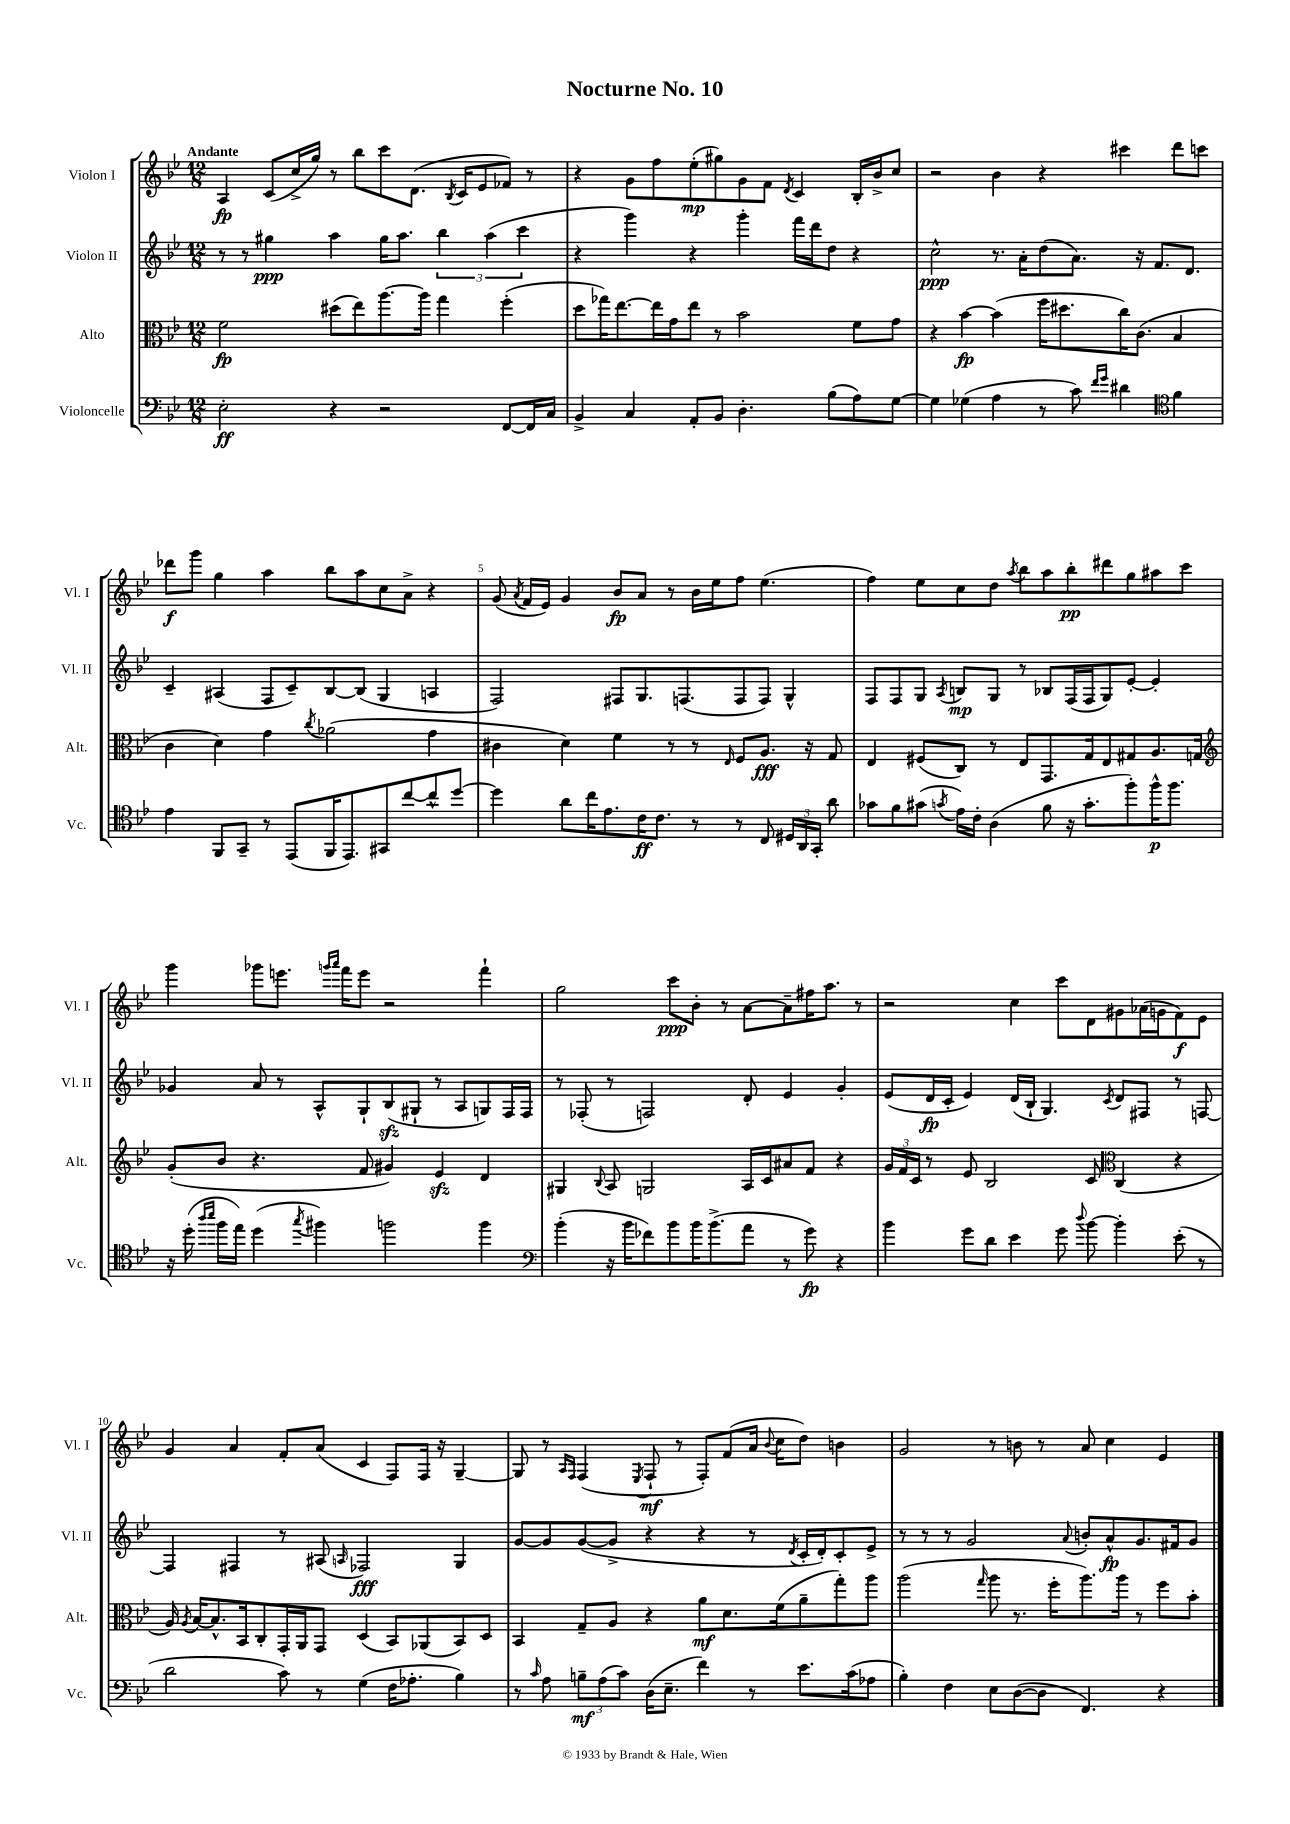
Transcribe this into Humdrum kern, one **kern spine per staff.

**kern	**kern	**kern	**kern
*staff4	*staff3	*staff2	*staff1
*clefF4	*clefC3	*clefG2	*clefG2
*k[b-e-]	*k[b-e-]	*k[b-e-]	*k[b-e-]
*M12/8	*M12/8	*M12/8	*M12/8
2E-'	2f	8r	4A
.	.	8r	.
.	.	4gg#	(8c
.	.	.	16cc^
.	.	.	16gg)
4r	(8dd#	4aa	8r
.	8ee-)	.	8bb-
2r	[8.aa	16gg#	8ccc
.	.	8.aa	.
.	.	.	(8.d
.	16aa]	.	.
.	4gg	6bb-	.
.	.	.	8qB-
.	.	.	16c
.	.	.	8e-
.	.	(6aa	.
[8FF	(4ff'	.	8f-)
.	.	6ccc	.
16FF]	.	.	8r
16C	.	.	.
=	=	=	=
4BB-^	8dd	4r	4r
.	16gg-)	.	.
.	[8.ee-	.	.
4C	.	4ggg)	8g
.	16ee-]	.	8ff
.	16g	.	.
8AA'	8ee-	4r	(8ee-'
8BB-	8r	.	8gg#)
4.D'	2b-	4ggg'	8g
.	.	.	8f
.	.	.	8qd
.	.	16fff	4c
.	.	16ddd	.
(8B-	.	8dd	.
8A)	8f	4r	16B-'
.	.	.	16b-^
[8G	8g	.	8cc
=	=	=	=
4G]	4r	2cc^^	2r
(4G-	[4b-	.	.
4A	(4b-]	8.r	4b-
.	.	16a'	.
8r	16ff	(8dd	4r
.	8.dd#	.	.
8c)	.	8.a)	.
16qqf	.	.	.
16qqg	.	.	.
4d#	16cc)	.	4ccc#
.	(8.c	16r	.
.	.	8.f	.
*clefC4	*	*	*
4f	4B-	.	8ddd
.	.	8.d	.
.	.	.	8ccc
=	=	=	=
4e-	4c	4c~	8ddd-
.	.	.	8ggg
8FF	4d)	(4A#	4gg
8GG~	.	.	.
8r	4g	8F	4aa
(8EE-	.	8c~)	.
.	8qcc	.	.
16FF	(2a-	[8B-	8bb-
8.EE-)	.	.	.
.	.	(8B-]	8aa
8GG#	.	4G	8cc
[8cc	.	.	8a^
8cc^^]	4g	4A	4r
[8dd	.	.	.
=	=	=	=
4dd]	4c#	2F)	(8g
.	.	.	8qa
.	.	.	16f
.	.	.	16e-)
8a	4d)	.	4g
16cc	.	.	.
8.e-	.	.	.
.	4f	8F#	8b-
16c	.	8.G	8a
8.c	.	.	.
.	8r	.	8r
.	.	(8.F	.
8r	8r	.	16b-
.	.	.	16ee-
.	16qqE-	.	.
8r	8F	8F	8ff
8C	8.A	8F)	(4.ee-
24D#	.	4G^^	.
24AA	.	.	.
.	16r	.	.
24GG'	.	.	.
8a	8G	.	.
=	=	=	=
8g-	4E-	8F	4ff)
8f	.	8F	.
(8g#	(8F#	8G	8ee-
8qg	.	8qA	.
16e-)	8C)	8B	8cc
16c'	.	.	.
(4A	8r	8G	8dd
.	.	.	8qaa
.	8E-	8r	8bb-
8f	8.GG	8B-	8aa
16r	.	(16F	8bb-'
8.g'	16G	16F	.
.	8E-	8G)	8ddd#
8ff')	8G#	[8e-'	8gg
16ff^^	8.A	4e-']	8aa#
8.ff	.	.	.
.	.	.	8ccc
.	16G	.	.
=	=	=	=
*	*clefG2	*	*
16r	(8g'	4g-	4ggg
(16dd'	.	.	.
16qqaa	.	.	.
16qqbb-	.	.	.
16ff	8b-	.	.
16ee-)	.	.	.
(4dd	4.r	8a	8ggg-
.	.	8r	8.eee
8qgg	.	.	.
4ff#)	.	8A^^	.
.	.	.	16qqggg
.	.	.	16qqaaa
.	.	.	16fff
.	8f	8G`	8eee
2ff	4g#)	(8B-	2r
.	.	8G#`	.
.	4e-	8r	.
.	.	8A	.
4ff	4d	8G)	4fff`
.	.	16F	.
.	.	16F	.
=	=	=	=
*clefF4	*	*	*
(4b-'	4G#	8r	2gg
.	.	(8F-'	.
.	8qqB-	.	.
16r	8A	8r	.
16b-	.	.	.
8f-)	2G	2F)	.
8b-	.	.	8ccc
16b-	.	.	8b-'
(8.b-^	.	.	.
.	.	.	8r
8a	16A	8d'	[8a
.	16c	.	.
8r	8a#	4e-	8a~]
8g)	8f	.	16ff#
.	.	.	8.aa
4r	4r	4g'	.
.	.	.	8r
=	=	=	=
4b-	24g	(8e-	2r
.	24f	.	.
.	24c	.	.
.	8r	16d	.
.	.	16c'	.
8g	8e-	4e-)	.
8d	2B-	.	.
4e-	.	(16d	4cc
.	.	16B-`	.
.	.	4.G)	.
8g	.	.	8ccc
8qqdd	.	.	.
[8b-	8c	.	8d
*	*clefC3	*	*
.	.	8qc	.
4b-']	(4C	8d	8g#
.	.	8F#	(16a-
.	.	.	16g
(8e-'	4r	8r	8f)
8r	.	[8F	8e-
=	=	=	=
2d	16A)	4F]	4g
.	8qA	.	.
.	[16B-	.	.
.	8.B-^^]	.	.
.	.	4F#	4a
.	16BB-	.	.
.	8C'	.	.
8c)	16GG'	8r	8f'
.	16AA	.	.
8r	8GG	(8A#	(8a
.	.	16qqA	.
(4G	(4D	2F-)	4c
16F	8BB-)	.	8F)
8.A-'	.	.	.
.	(8AA-	.	16F
.	.	.	16r
4B-)	8BB-)	4G	[4G~
.	8D	.	.
=	=	=	=
8r	4BB-	[8g	8G]
16qqc	.	.	.
8A	.	8g]	8r
.	.	.	16qqA
.	.	.	16qqF
12B~	8G~	([8g	(4F
(12A	.	.	.
.	8A	8g^]	.
12c)	.	.	.
.	.	.	8qE-
(16D	4r	4r	8F`
8.E-~	.	.	.
.	.	.	8r
4f)	8a	4r	8F')
.	8.d	.	(8f
8r	.	8r	16a
.	.	.	8qqb-
.	(16f	.	16cc
.	.	8qd	.
8.e-	8a~	16c'	8dd)
.	.	16d')	.
.	8gg')	8c'	4b
(16c	.	.	.
8A-	8aa	8e-^	.
=	=	=	=
4B-')	(2aa	8r	2g
.	.	8r	.
4F	.	8r	.
.	.	2g	.
.	16qqgg	.	.
8E-	8aa	.	8r
([8D	8.r	.	8b
8D]	.	.	8r
.	16ff'	.	.
.	.	8qqa	.
4.FF)	8.aa)	8b'	8a
.	.	8a^^	4cc
.	16aa	.	.
.	8r	8.g	.
4r	8ff	.	4e-
.	.	16f#	.
.	8b-'	8g	.
==	==	==	==
*-	*-	*-	*-
